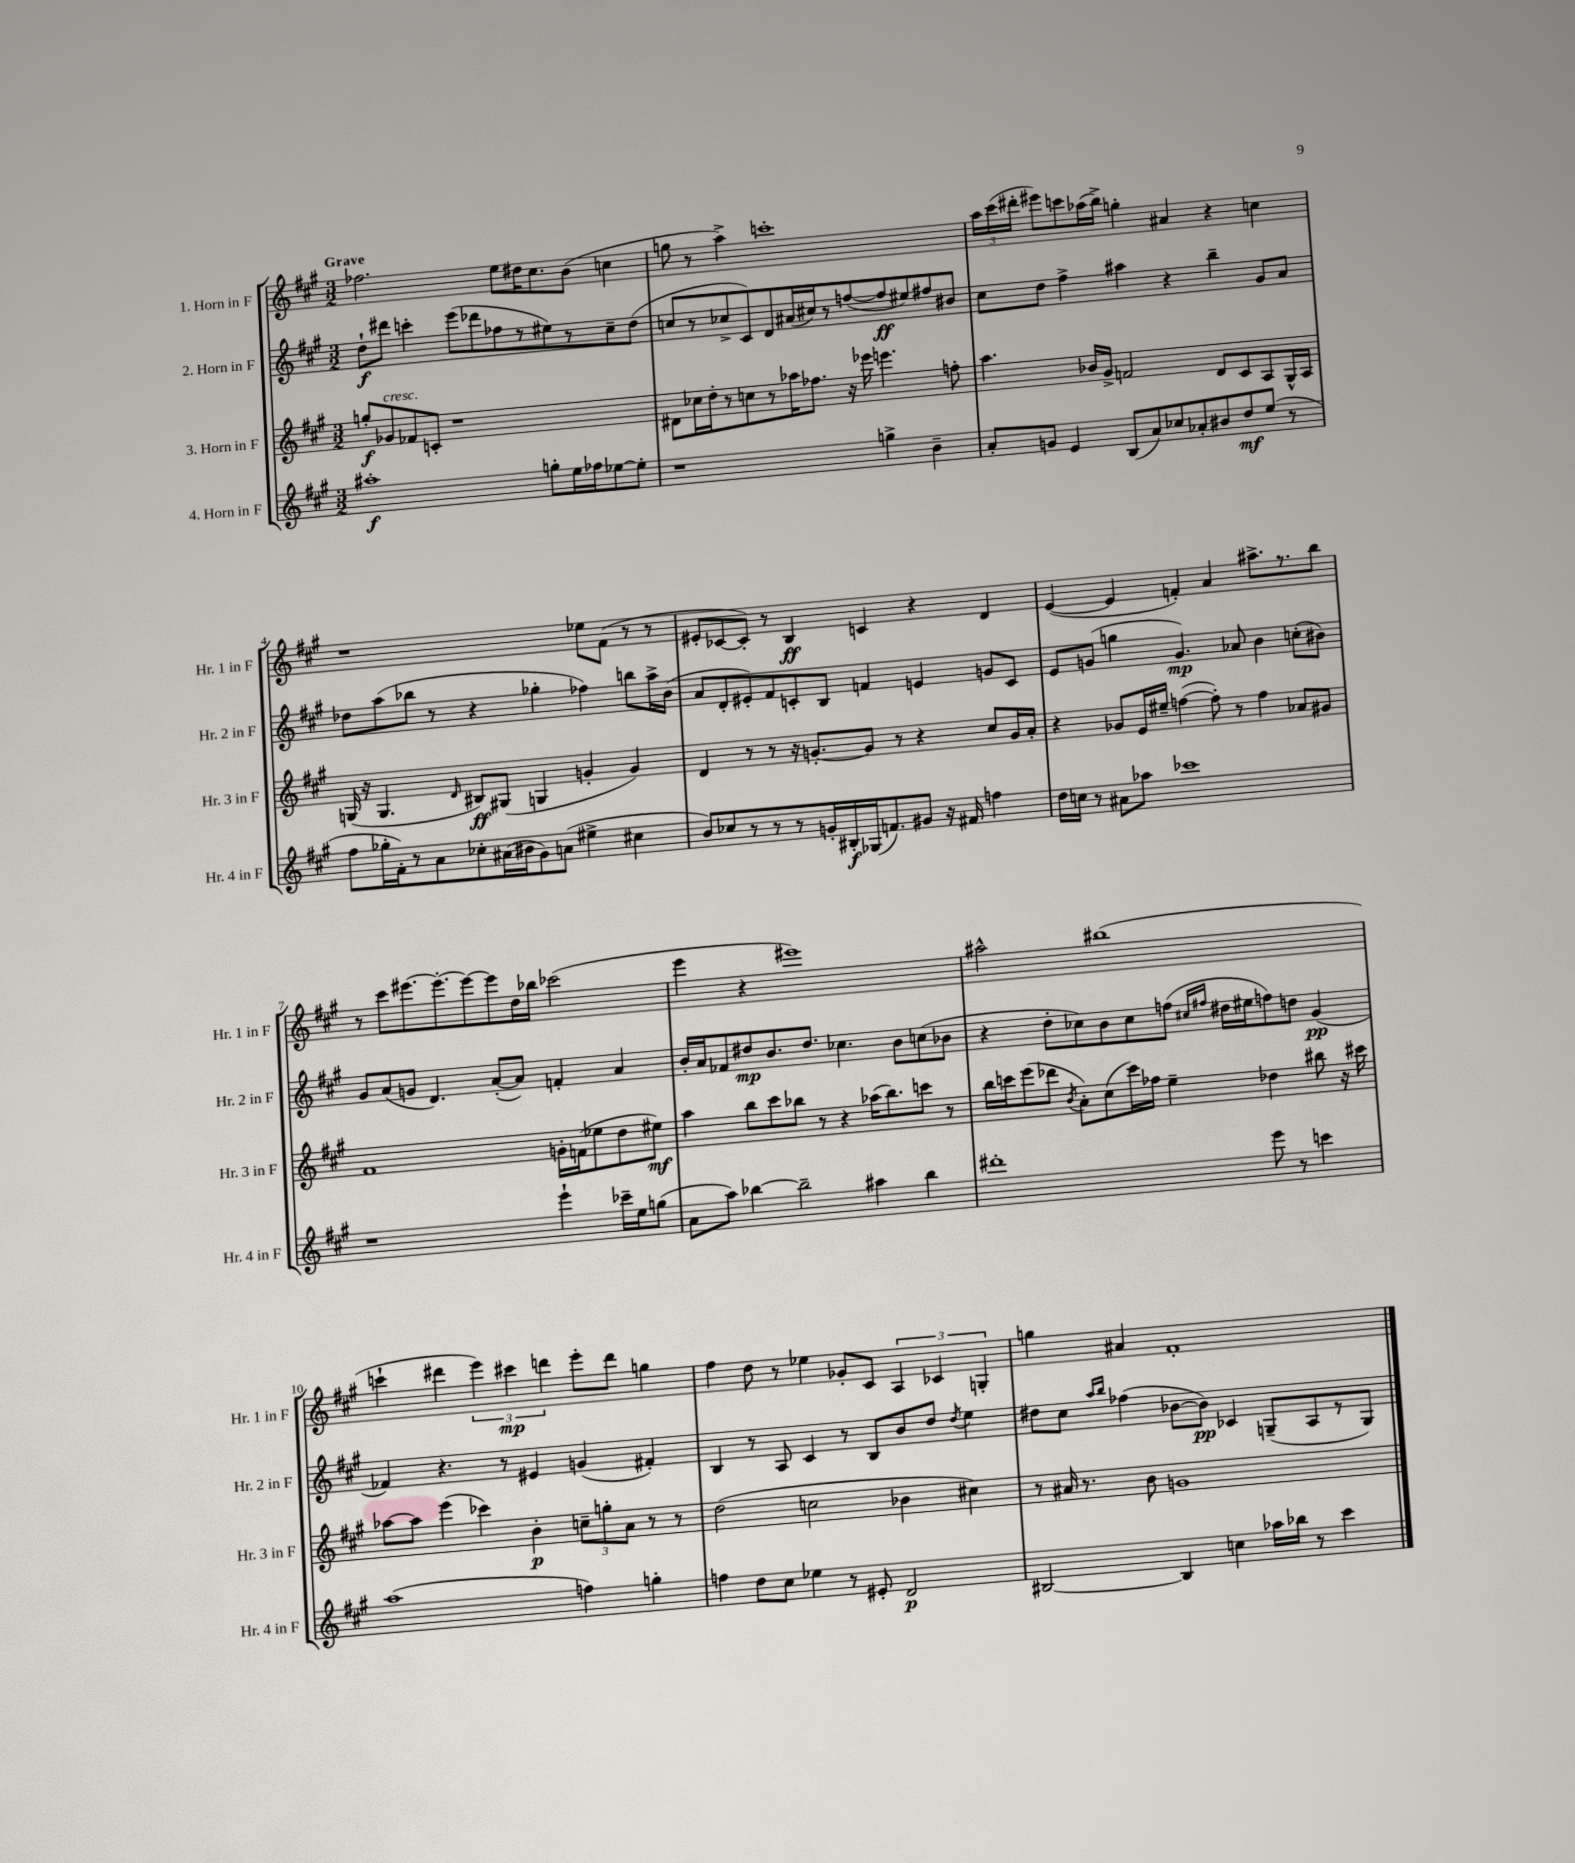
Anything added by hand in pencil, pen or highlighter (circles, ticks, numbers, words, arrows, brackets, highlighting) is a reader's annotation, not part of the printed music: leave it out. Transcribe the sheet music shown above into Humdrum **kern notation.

**kern	**kern	**kern	**kern
*staff4	*staff3	*staff2	*staff1
*clefG2	*clefG2	*clefG2	*clefG2
*k[f#c#g#]	*k[f#c#g#]	*k[f#c#g#]	*k[f#c#g#]
*M3/2	*M3/2	*M3/2	*M3/2
1aa#'	8gg'/L	8dd`\L	2.ff-\
.	8g-/	8ddd#\J	.
.	8f-/	4ccc'\	.
.	8c'/J	.	.
.	1r	(8eee\L	.
.	.	8ddd-\	.
.	.	8ff-\	8ee\L
.	.	8r	16dd#\K
.	.	.	8.cc#\
8gg'\L	.	8ee#\)	.
16ee\L	.	8r	(8b\J
16ff-\J	.	.	.
[8ee-\	.	8cc#~\	4cc\
8ee-'\]J	.	(8dd\J	.
=	=	=	=
1r	8d#\L	8cc/L	8gg\
.	16cc-\L	8r	8r
.	16dd'\J	.	.
.	8r	8cc-^/	4aa^\)
.	8cc\	8c#/)	.
.	8r	8d/	1ccc'
.	16aa-\K	(16a#/L	.
.	8.ff-\J	16cc#/J)	.
.	.	8r	.
.	16r	([8ff/	.
.	16eee-\	.	.
4gg^\	4.eee\	8ff/]	.
.	.	8ee#/)	.
4b~\	.	8ff#/	.
.	8ff'\	8b#/J	.
=	=	=	=
8a'/L	4.aa\	8cc#\L	24aa\LL
.	.	.	(24ccc#\
.	.	.	24ddd#'\JJ
8g/J	.	8dd\J	8eee#\L)
4e/	.	4ff#^\	8ccc\
.	16b-/LL	.	(16aa-\L
.	16g#^/JJ	.	16bb^\JJ)
(8B/L	2f/	4aa#\	4gg'\
8a/)	.	.	.
8cc-/	.	4r	4a#/
8a-'/	.	.	.
8b#/	8d/L	4bb~\	4r
8dd/	8c#/	.	.
(8ee/J	8A/	8g#/L	4cc\
8r	16G#^^/L	8a/J	.
.	16A/JJ	.	.
=	=	=	=
8ff#\L	(16G/	8dd-\L	1r
.	16r	.	.
16gg-'\L	4.G/	(8aa\	.
16f#'\J)	.	.	.
8r	.	8bb-\J	.
8a\	.	8r	.
.	16qqd/	.	.
8cc-'\	8B#/L)	4r	.
(16a#\L	(8G#/J	.	.
16b#\J	.	.	.
8g#\)	4G/	4gg-'\	.
(8a\J	.	.	.
4ee#^\	4g'/	4ff-\)	8ee-\L
.	.	.	(8f#\J
4cc#\	4g/)	8bb\L	8r
.	.	16aa^\L	8r
.	.	(16b\JJ	.
=	=	=	=
8b/L)	4d/	8a/L	8e#'/L
8cc-/	.	8d'/	[8c-/
8r	8r	8e#'/)	8c-'/]J)
8r	8r	8f#/	8r
8r	16r	8c'/	4B/
.	[8.g'/L	.	.
16g'/L	.	8B/J	.
16B#'/	.	.	.
(16G-/J	8g/]J	4f/	4c/
8.f/)	.	.	.
.	8r	.	.
8g#/J	4r	4e/	4r
16r	.	.	.
16f#/	.	.	.
4ff\	8cc#/L	8g/L	4d/
.	16g/L	8c/J	.
.	16a'/JJ	.	.
=	=	=	=
16dd\LL	4r	8e/L	([4e/
16cc\JJ	.	.	.
8r	.	(8g/J	.
8a#\L	8g-/L	4gg\	4e/]
8aa-\J	16e/L	.	.
.	16ee#~/JJ	.	.
1ccc-	([4ff\	4.g/)	4f'/)
.	8ff'\])	.	4a/
.	8r	8a-/	.
.	4ff\	4b\	8.aa#^\L
.	.	.	8.r
.	8a-/L	(8cc'\L	.
.	8g#/J	8b#\J)	8bb\J
=	=	=	=
1r	1f#	8g#/L	8r
.	.	(8a/	8ccc#\L
.	.	8g/J	[8.eee#\
.	.	4.d/)	.
.	.	.	8.eee#'\_
.	.	.	8eee#\_
.	.	([8a'/L	8eee#\]
.	.	8a/]J)	16dd\L
.	.	.	16bb-\JJ
4eee`\	16g'\LL	4f'/	(2ccc-\
.	(16f\J	.	.
.	8ee-\	.	.
16ccc-~\LL	8dd\	4a/	.
16ee\J	.	.	.
(8gg\J	8ee#\J)	.	.
=	=	=	=
8a\L	4aa\	16b'/LL	4eee\
.	.	16a/J	.
8aa\J)	.	8f-/	.
[4bb-\	8bb\L	8dd#/	4r
.	8ccc#\	8.b/	.
2bb-~\]	8bb-\J	.	1eee#)
.	.	8.dd#/J	.
.	8r	.	.
.	4r	4.cc-\	.
4aa#\	(16aa-\LK	.	.
.	8.bb-\)	.	.
.	.	8b\L	.
4bb-\	8ccc\J	(8cc\	.
.	8r	8b-\J	.
=	=	=	=
1ddd#'	16bb\LL	4r	2aa#^^\
.	16ccc\J	.	.
.	(8eee\	.	.
.	8ddd-\J	8dd'\L	.
.	8qb/	.	.
.	8a'\L)	8cc-\)	.
.	(8cc#\	8b\	(1bb#
.	16ccc\L)	8cc-\	.
.	16ff-\JJ	.	.
.	4ee~\	(8ff\J	.
.	.	16qqcc#/LL	.
.	.	16qqff#/JJ	.
.	.	16dd#\LL	.
.	.	16ee#\J	.
8eee\	4dd-\	8ff\)	.
8r	.	8dd\J	.
4ccc\	8bb#\	(4g#/	.
.	16r	.	.
.	16ccc#\	.	.
=	=	=	=
(1aa	[8aa-\L	4f-/)	4ccc`\
.	8aa-\]J	.	.
.	(4eee\	4.r	4ddd#\
.	4ccc-\)	.	6eee\)
.	.	8r	.
.	.	.	6ccc#\
.	4b'\	4e#/	.
.	.	.	6ddd\
4ff\)	12cc~\L	(4g/	8eee'\L
.	12gg'\	.	.
.	.	.	8ddd\J
.	12a\J	.	.
4gg'\	8r	4f#'/)	4gg\
.	8r	.	.
=	=	=	=
4ff\	(2dd\	4B/	4ff#\
8dd\L	.	8r	8dd\
8cc#\J	.	8A/	8r
4ee-\	2cc\	4c#/	4ee-\
8r	.	8r	8g-'/L
8e#'/	.	8B/L	8c#/J
2d/	4b-\	8b/	6A/
.	.	8dd/J	.
.	.	.	6c-/
.	.	8qdd/	.
.	4cc#\)	4ee\	.
.	.	.	6G'/
=	=	=	=
[2B#/	8r	8dd#\L	4gg\
.	16a#/	8cc#\J	.
.	8.r	.	.
.	.	16qqaa/LL	.
.	.	16qqbb/JJ	.
.	.	(4ff-\	4a#/
.	8b\	.	.
4B#/]	1g	[8b-\L	1f#'
.	.	8b-\]J)	.
4cc\	.	4c-/	.
16aa-\LL	.	(8G~/L	.
16bb-\JJ	.	.	.
8r	.	8A/	.
4ccc#\	.	8r	.
.	.	8G/J)	.
==	==	==	==
*-	*-	*-	*-
